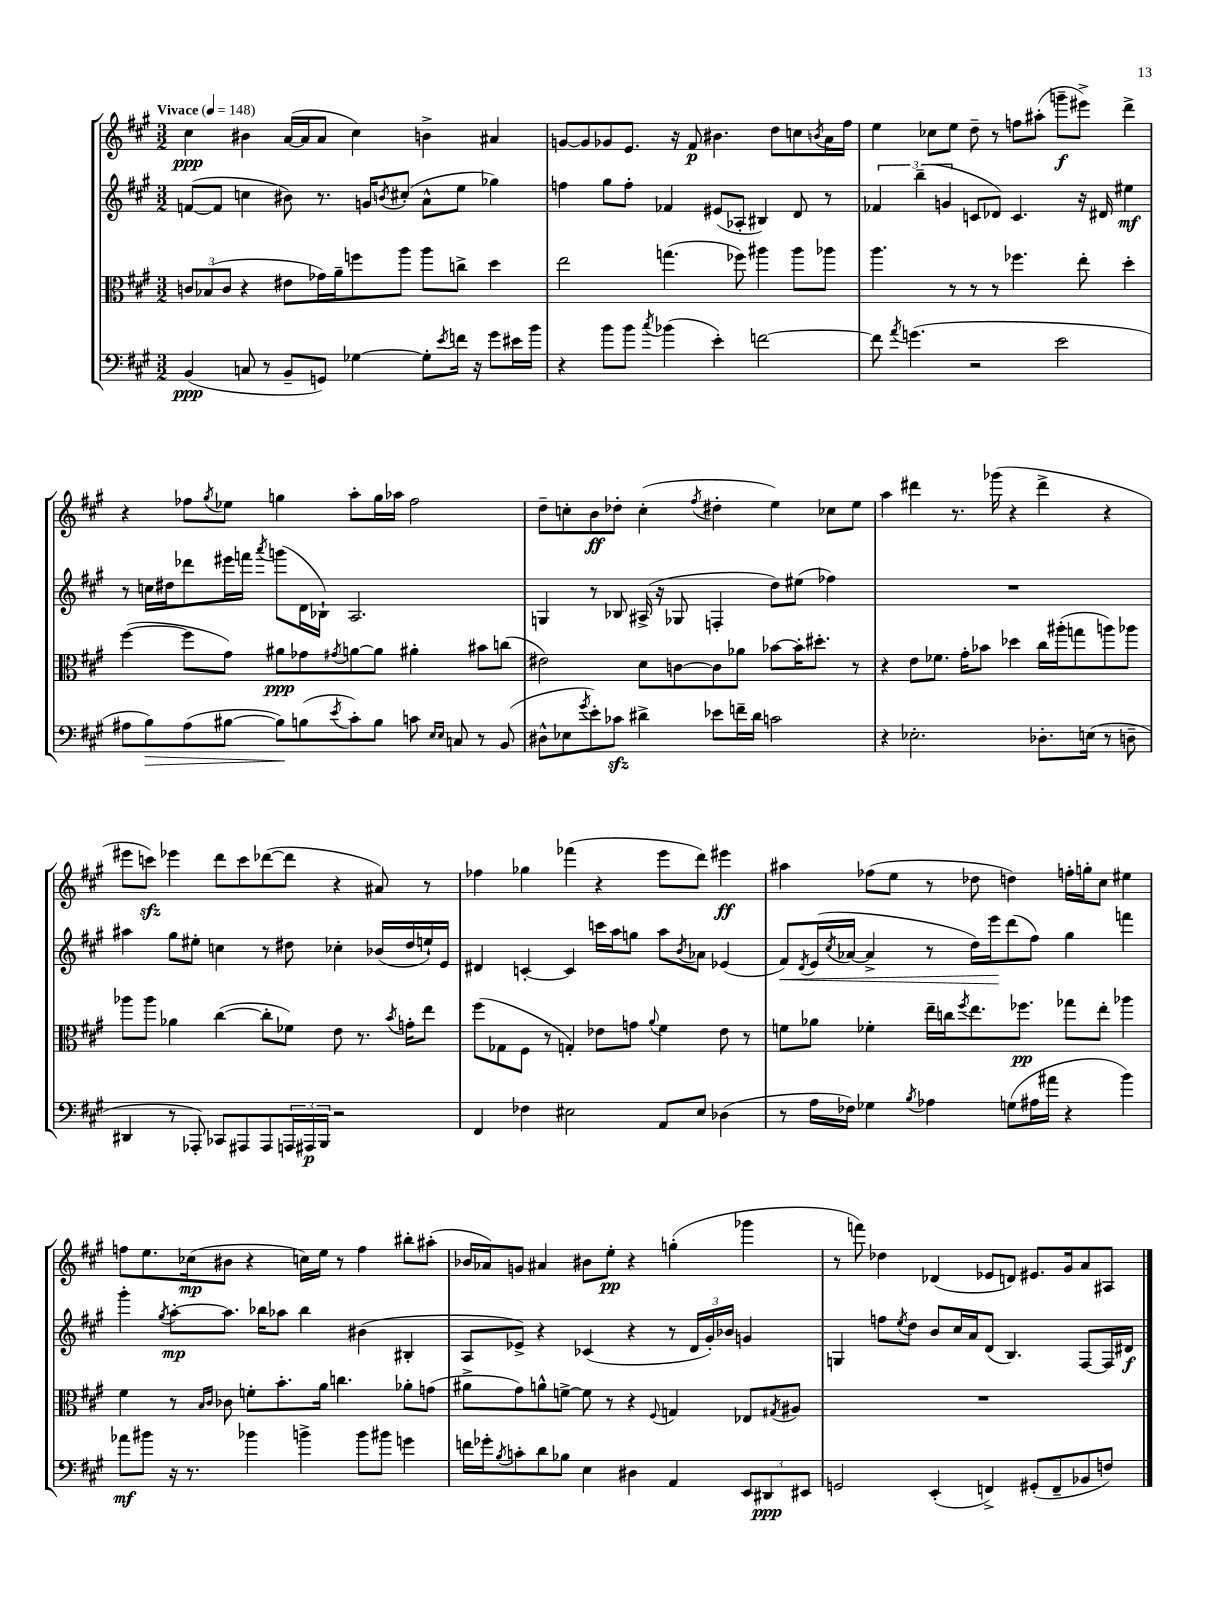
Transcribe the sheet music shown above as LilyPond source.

<<
\new StaffGroup <<
\new Staff = "s0" {
    \clef treble \key a \major \numericTimeSignature \time 3/2 \tempo "Vivace" 4 = 148
    cis''4\ppp bis'4 a'16~( a'16 a'8 cis''4) b'4-> ais'4 |
    g'8~ g'8 ges'8 e'8. r16 fis'8\p bis'4. d''8 c''8 \acciaccatura { b'8 } a'16 fis''16 |
    e''4 ces''8 e''8 d''8-- r8 f''8 ais''8-.( g'''8--\f eis'''8->) d'''4-> |
    r4 fes''8 \acciaccatura { gis''8 } ees''8 g''4 a''8-. g''16 aes''16 fes''2 |
    d''8-- c''8-. b'8\ff des''8-. c''4-.( \acciaccatura { fis''8 } dis''4-. e''4) ces''8 e''8 |
    a''4 dis'''4 r8. ges'''16( r4 dis'''4-> r4 |
    eis'''8 c'''8\sfz) ees'''4 d'''8 c'''8 des'''8~( des'''8 r4 ais'8) r8 |
    fes''4 ges''4 fes'''4( r4 e'''8 d'''8) eis'''4\ff |
    ais''4 fes''8( e''8 r8 des''8 d''4) f''16-. g''16-. cis''8 eis''4 |
    f''8 e''8. ces''16\mp( bis'8 r4 c''16) e''16 r8 f''4 bis''8-. ais''8-.( |
    bes'16 aes'16) g'8 ais'4 bis'8 e''8-.\pp r4 g''4-.( ges'''4 |
    r8 f'''8) des''4 des'4( ees'8 d'8) eis'8. gis'16 a'8 ais8 \bar "|." |
}
\new Staff = "s1" {
    \clef treble \key a \major \numericTimeSignature \time 3/2
    f'8~( f'8 c''4 bis'8) r8. g'16 \acciaccatura { b'8 } cis''8-.( a'8-^ e''8 ges''4) |
    f''4 gis''8 f''8-. fes'4 eis'8( aes8-. bis4) d'8 r8 |
    \tuplet 3/2 { fes'4 b''4--( g'4 } c'8 des'8) c'4. r16 dis'16 eis''4\mf |
    r8 c''16 dis''16 des'''8 eis'''16 f'''16 \acciaccatura { a'''8 } g'''8( d'16 bes16-!) a2. |
    g4 r8 bes8 ais16->( r16 ges8 f4-. d''8) eis''8( fes''4) |
    R1. |
    ais''4 gis''8 eis''8-. c''4 r8 dis''8 ces''4-. bes'16( dis''16 e''16-!) e'16 |
    dis'4 c'4~-. c'4 c'''16 a''16 g''8 a''8 \acciaccatura { b'8 } aes'8 ees'4( |
    fis'8\<) \acciaccatura { d'8 } e'16( \acciaccatura { cis''8 } aes'16~ aes'4-> r8 d''16) e'''16\! d'''8( fis''8) gis''4 f'''4 |
    gis'''4-. \acciaccatura { gis''8 } a''8~-.\mp a''8. bes''16 aes''8 bes''4 bis'4( bis4-. |
    a8 ees'8->) r4 ces'4( r4 r8 \tuplet 3/2 { d'16 gis'16-.) bes'16 } g'4 |
    g4 f''8 \acciaccatura { e''8 } d''8 b'8 cis''16 a'16 d'8( b4.) fis8~ fis16 dis'16\f \bar "|." |
}
\new Staff = "s2" {
    \clef alto \key a \major \numericTimeSignature \time 3/2
    \tuplet 3/2 { c'8 bes8( c'8 } r4 eis'8 ges'16) a'16-- f''8 a''8 a''8 c''8-> d''4 |
    e''2 g''4.( fes''8) ais''4 ais''8 aes''8 |
    a''4. r8 r8 r8 fes''4. e''8-. d''4-. |
    fis''4~( fis''8 gis'8) ais'8\ppp ges'8 \acciaccatura { gis'8 } a'8~ a'8 ais'4-. bis'8 c''8( |
    eis'2) d'8 c'8~ c'8 aes'8 bes'8~ bes'16-. dis''8.-. r8 |
    r4 e'8 fes'8. gis'16-. bes'8 des''4 cis''16 ais''16-.( g''8 a''8) aes''8 |
    aes''8 aes''8 aes'4 cis''4~( cis''8-. fes'8) e'8 r8. \acciaccatura { b'8 } g'16-. e''8 |
    fis''8( ges8 fis8 r8 g4-.) ees'8 g'8 \appoggiatura { a'8 } fis'4 ees'8 r8 |
    f'8 aes'8 fes'4-. e''16-- c''16 \acciaccatura { fis''8 } e''8. fes''8.\pp ges''8 e''8-. aes''4 |
    fis'4 r8 \grace { b16 cis'16 } ces'8 f'8-. b'8.-. a'16 c''4. aes'8-. g'8( |
    ais'8-> gis'8) a'8-^ f'8~-> f'8 r8 r4 \appoggiatura { fis8 } g4 ees8 \acciaccatura { gis8 } ais8 |
    R1. \bar "|." |
}
\new Staff = "s3" {
    \clef bass \key a \major \numericTimeSignature \time 3/2
    b,4\ppp( c8 r8 b,8-- g,8) ges4~ ges8-. \acciaccatura { e'8 } f'16 r16 gis'8 eis'16 b'16 |
    r4 b'8 b'8 \acciaccatura { cis''8 } bes'4( e'4-.) f'2~ |
    f'8 \acciaccatura { a'8 } g'4.( r2 e'2 |
    ais8 b8\>) ais8( bis8~ bis8\!) b8( \acciaccatura { e'8 } cis'8-.) b8 c'8 \grace { e16 e16 } c8 r8 b,8( |
    dis8-^ ees8 \acciaccatura { gis'8 } e'8-.) ces'8\sfz dis'4-> ees'8 f'16-- dis'16 c'2 |
    r4 ees2.-. des8.-. e16( r8 d8-- |
    dis,4 r8 aes,,8-.) ces,8 ais,,8 ais,,8 \tuplet 3/2 { a,,16 ais,,16\p b,,16 } r2 |
    fis,4 fes4 eis2 a,8 eis8 des4( |
    r8 a16 fes16) ges4 \acciaccatura { b8 } aes4 g8( ais16 ais'16 r4 b'4) |
    aes'8\mf bis'8 r16 r8. bes'4 b'4-> b'8 bis'8 g'4 |
    f'16 ges'16-. \acciaccatura { b8 } c'8-. d'8 bes8 e4 dis4 a,4 \tuplet 3/2 { e,8 dis,8\ppp eis,8 } |
    g,2 e,4-.( f,4->) gis,8-.( f,8-- bes,8 f8) \bar "|." |
}
>>
>>
\layout { \context { \Score \remove "Bar_number_engraver" } }
